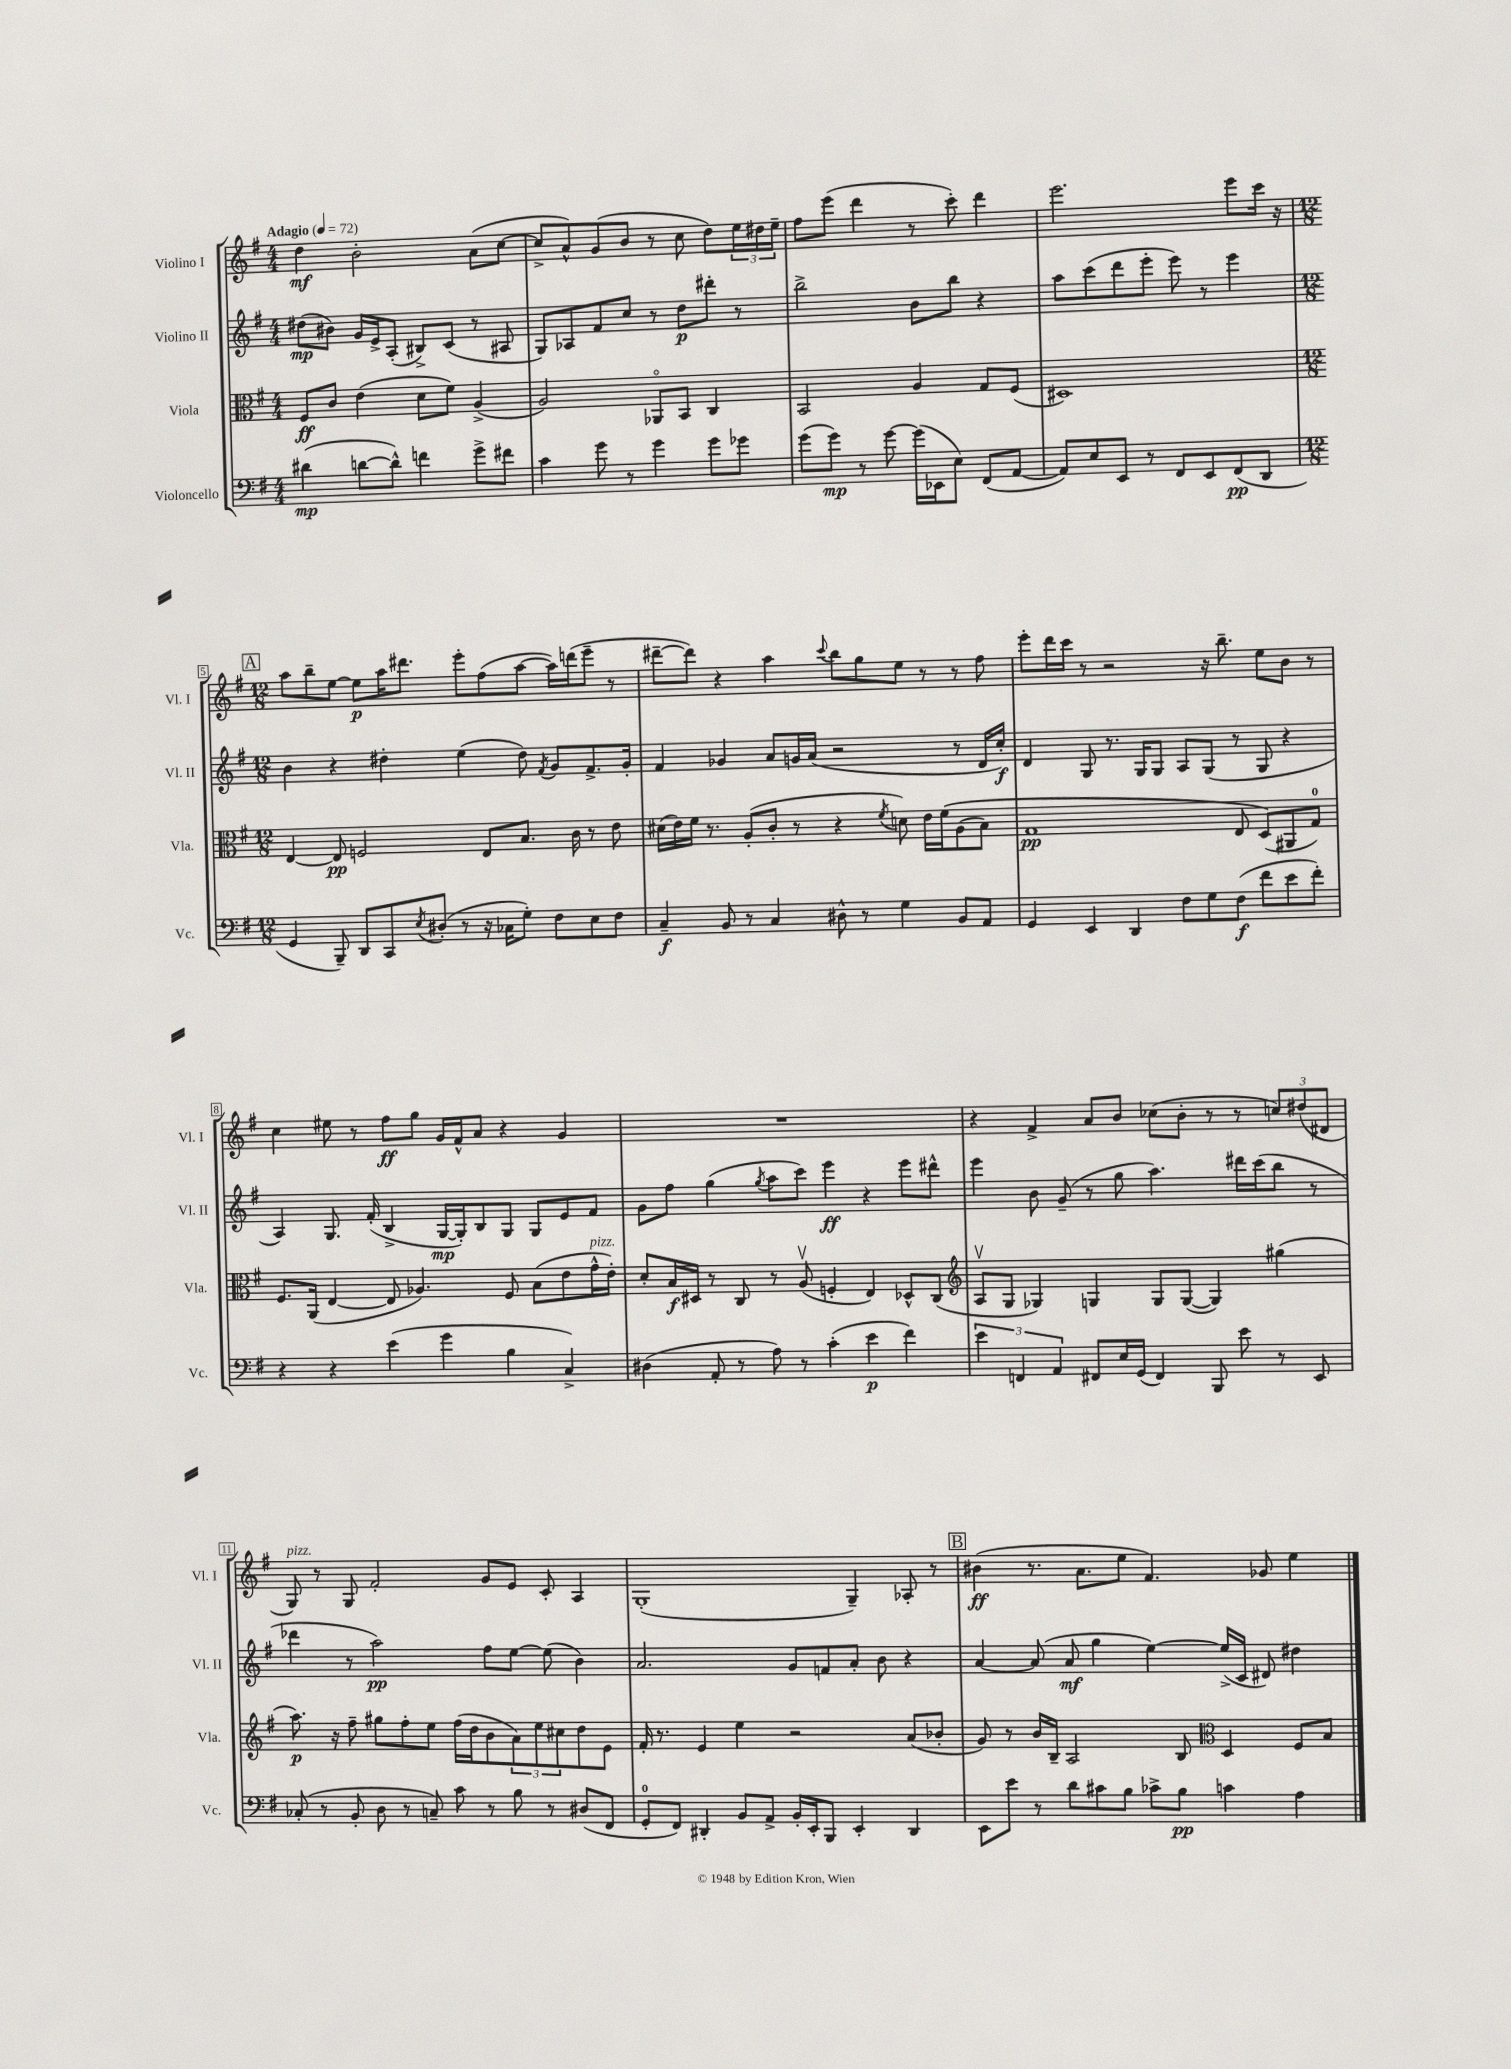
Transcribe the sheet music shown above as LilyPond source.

<<
\new StaffGroup <<
\new Staff = "s0" \with { instrumentName = "Violino I" shortInstrumentName = "Vl. I" } {
    \clef treble \key g \major \numericTimeSignature \time 4/4 \tempo "Adagio" 4 = 72
    d''4\mf b'2-. a'8( c''8~ |
    c''8-> a'8-^) g'8( b'8 r8 c''8 d''8) \tuplet 3/2 { e''16 dis''16 e''16-- } |
    fis''8 e'''8( d'''4 r8 c'''8-.) d'''4 |
    e'''2. e'''8 c'''16 r16 |
    \mark \markup { \box "A" } \numericTimeSignature \time 12/8 a''8 b''8-- e''8~ e''8\p a''16 dis'''8. e'''8-. fis''8( a''8~ a''16) d'''16( e'''8-- r8 |
    dis'''8~-- dis'''8) r4 a''4 \appoggiatura { c'''8 } b''8 g''8 e''8 r8 r8 fis''8 |
    e'''8-. d'''16 c'''16 r8 r2 r16 b''8.-- e''8 b'8 r8 |
    c''4 eis''8 r8 fis''8\ff g''8 g'16 fis'16-^ a'8 r4 g'4 |
    R1. |
    r4 fis'4-> a'8 b'8 ces''8( b'8-. r8 r8 \tuplet 3/2 { c''8) dis''8( dis'8 } |
    g8^\markup { \italic "pizz." }) r8 g8 fis'2-. g'8 e'8 c'8-. a4 |
    g1-.( g4--) aes8-. r8 |
    \mark \markup { \box "B" } bis'4\ff( r8. a'8. e''8 fis'4.) ges'8 e''4 \bar "|." |
}
\new Staff = "s1" \with { instrumentName = "Violino II" shortInstrumentName = "Vl. II" } {
    \clef treble \key g \major \numericTimeSignature \time 4/4
    dis''8\mp( bis'8) g'16 e'16-> a8-.( bis8->) c'8( r8 ais8 |
    g8) aes8 fis'8 c''8 r8 d''8\p dis'''8-. r8 |
    b''2-> b'8 b''8 r4 |
    a''8 c'''8( d'''8 e'''8-. e'''8) r8 e'''4 |
    \mark \markup { \box "A" } \numericTimeSignature \time 12/8 b'4 r4 dis''4-. e''4( dis''8) \acciaccatura { fis'8 } g'8 fis'8.-> g'16-. |
    fis'4 ges'4 a'8 g'16 a'16( r2 r8 d'16 c''16-.\f) |
    d'4 g8 r8. g16 g8 a8 g8( r8 g8 r4 |
    a4) g8. fis'16-.( b4-> g16~\mp g16-.) b8 g8 g8 e'8 fis'8 |
    g'8 fis''8 g''4( \acciaccatura { g''8 } a''8 c'''8) e'''4\ff r4 e'''8 dis'''8-^ |
    e'''4 b'8 g'8--( r8 g''8 a''4.) dis'''16 c'''16( b''8 r8 |
    des'''4 r8 a''2\pp) fis''8 e''8~ e''8( b'4) |
    a'2. g'8 f'8 a'8-. b'8 r4 |
    \mark \markup { \box "B" } a'4~ a'8( a'8\mf g''4 e''4~) e''16->( c'16 dis'8) dis''4 \bar "|." |
}
\new Staff = "s2" \with { instrumentName = "Viola" shortInstrumentName = "Vla." } {
    \clef alto \key g \major \numericTimeSignature \time 4/4
    fis8\ff c'8 e'4( d'8 fis'8) a4->( |
    a2) aes,8\flageolet b,8 c4 |
    b,2 a4 g8 fis8( |
    dis1) |
    \mark \markup { \box "A" } \numericTimeSignature \time 12/8 e4~ e8\pp f2 e8 b8. c'16 r8 e'8 |
    dis'16( e'16) fis'16 r8. a8-.( c'8-. r8 r4 \acciaccatura { fis'8 } d'8) e'16 fis'16\( a8( b8) |
    g1\pp e8 d8(\) ais,8 g8-0) |
    fis8. a,16( e4~ e8 aes4.) fis8 b8( e'8 g'16-^^\markup { \italic "pizz." } e'16-.) |
    d'8-. b16\f dis16 r8 c8 r8 a8\upbow( f4-. e4) des8-^ c8( |
    \clef treble a8\upbow g8 ges4) g4 g8 g8~( g4) gis''4( |
    a''8.\p) r16 fis''8-- gis''8 fis''8-. e''8 fis''16( d''16 b'8 \tuplet 3/2 { a'8) e''8 cis''8 } d''8 e'8 |
    fis'16-. r8. e'4 e''4 r2 a'8( bes'8-. |
    \mark \markup { \box "B" } g'8) r8 b'16 b16-- a2 b8 \clef alto d4 fis8 b8 \bar "|." |
}
\new Staff = "s3" \with { instrumentName = "Violoncello" shortInstrumentName = "Vc." } {
    \clef bass \key g \major \numericTimeSignature \time 4/4
    dis'4\mp( d'8~ d'8-^) f'4 g'8-> fis'8 |
    c'4 g'8 r8 g'4 g'8 ges'8 |
    g'8( g'8\mp) r8 g'8~ g'16( ees,16 e8) fis,8( a,8~ |
    a,8) e8 e,8 r8 fis,8 e,8 fis,8\pp( d,8 |
    \mark \markup { \box "A" } \numericTimeSignature \time 12/8 g,4 b,,8--) d,8 c,8 \acciaccatura { e8 } dis8-.( r8 r16 ces16 g8-.) fis8 e8 fis8 |
    c4--\f b,8 r8 c4 dis8-^ r8 g4 b,8 a,8 |
    g,4 e,4 d,4 fis8 g8 fis8\f( fis'8 e'8 fis'8-.) |
    r4 r4 e'4( g'4 b4 c4->) |
    dis4( a,8-. r8 a8) r8 c'4-.( e'4\p fis'4) |
    \tuplet 3/2 { e'4 f,4 a,4 } fis,8 e16 g,16( fis,4) b,,8 e'8 r8 e,8 |
    ces8-.( r8 b,8-. d8 r8 c8--) c'8 r8 b8 r8 dis8( fis,8 |
    g,8-0-. fis,8) dis,4-. b,8 a,8-> b,16-. e,16-. b,,8 e,4-. dis,4 |
    \mark \markup { \box "B" } e,8 e'8 r8 d'8 cis'8 b8 ces'8-> b8\pp c'4 a4 \bar "|." |
}
>>
>>
\layout { \context { \Score \override BarNumber.stencil = #(make-stencil-boxer 0.1 0.3 ly:text-interface::print) } }
